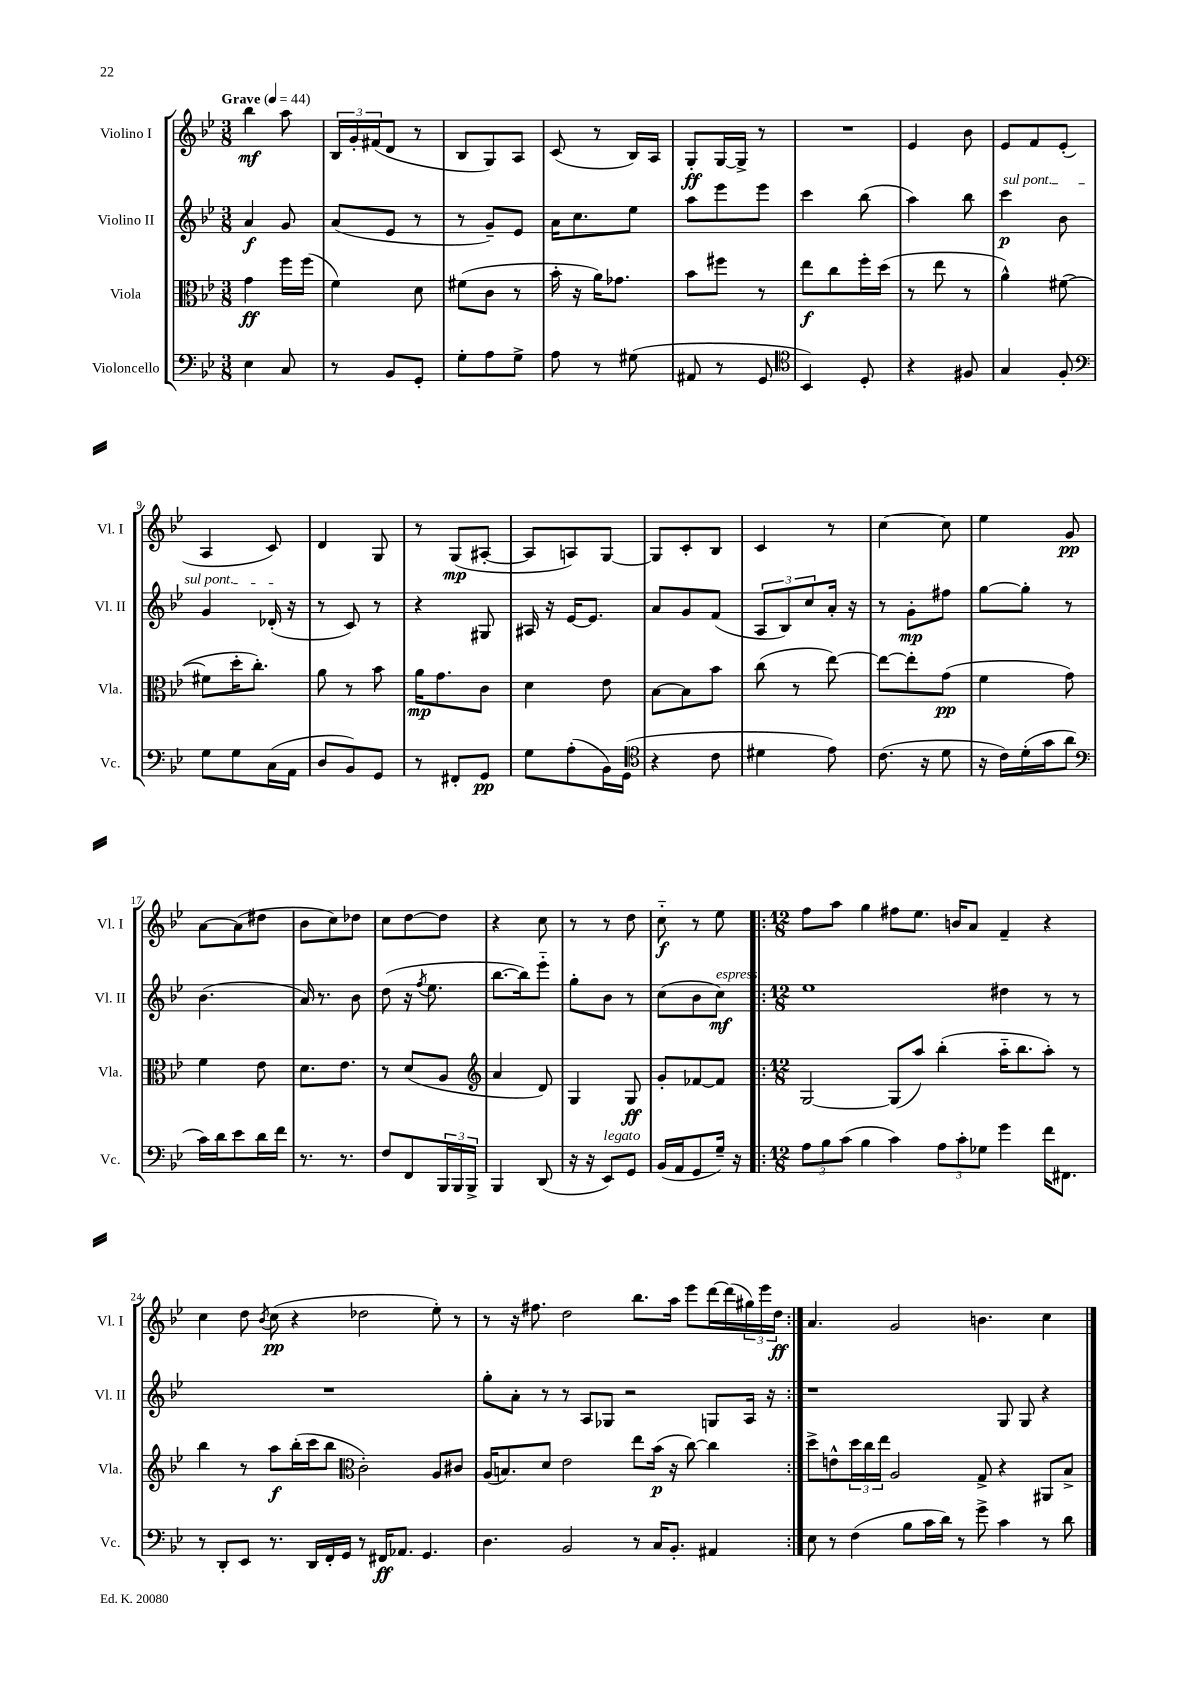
<<
\new StaffGroup <<
\new Staff = "s0" \with { instrumentName = "Violino I" shortInstrumentName = "Vl. I" } {
    \clef treble \key bes \major \numericTimeSignature \time 3/8 \tempo "Grave" 4 = 44
    bes''4\mf a''8 |
    \tuplet 3/2 { bes16 g'16-. fis'16( } d'8 r8 |
    bes8 g8) a8 |
    c'8( r8 bes16) a16 |
    g8-.\ff g16~ g16-> r8 |
    R4. |
    ees'4 bes'8 |
    ees'8 f'8 ees'8-.( |
    a4 c'8) |
    d'4 g8 |
    r8 g8\mp( ais8~-. |
    ais8 a8) g8~ |
    g8 c'8-. bes8 |
    c'4 r8 |
    c''4~ c''8 |
    ees''4 g'8\pp |
    a'8~ a'8( dis''8 |
    bes'8 c''8) des''8 |
    c''8 d''8~ d''8 |
    r4 c''8 |
    r8 r8 d''8 |
    c''8-_\f r8 ees''8 |
    \repeat volta 2 { \numericTimeSignature \time 12/8 f''8 a''8 g''4 fis''8 ees''8. b'16 a'8 f'4-- r4 |
    c''4 d''8 \acciaccatura { bes'8 } c''8\pp( r4 des''2 ees''8-.) r8 |
    r8 r16 fis''8. d''2 bes''8. a''16 ees'''8 d'''16~ d'''16( \tuplet 3/2 { gis''16) ees'''16 d''16\ff } | }
    a'4. g'2 b'4. c''4 \bar "|." |
}
\new Staff = "s1" \with { instrumentName = "Violino II" shortInstrumentName = "Vl. II" } {
    \clef treble \key bes \major \numericTimeSignature \time 3/8
    a'4\f g'8 |
    a'8( ees'8 r8 |
    r8 g'8--) ees'8 |
    a'16 c''8. ees''8 |
    a''8 ees'''8 ees'''8 |
    c'''4 bes''8( |
    a''4) bes''8 |
    \once \override TextSpanner.bound-details.left.text = \markup { \italic "sul pont." } c'''4\p\startTextSpan bes'8 |
    g'4 des'16-.\stopTextSpan( r16 |
    r8 c'8) r8 |
    r4 gis8 |
    ais16 r16 ees'16~ ees'8. |
    a'8 g'8 f'8( |
    \tuplet 3/2 { a8 bes8) c''8 } a'16-. r16 |
    r8 g'8-.\mp fis''8 |
    g''8~ g''8-. r8 |
    bes'4.( |
    a'16) r8. bes'8 |
    d''8( r16 \acciaccatura { f''8 } ees''8. |
    bes''8.~ bes''16) ees'''8-_ |
    g''8-. bes'8 r8 |
    c''8( bes'8 c''8\mf^\markup { \italic "espress." }) |
    \repeat volta 2 { \numericTimeSignature \time 12/8 ees''1 dis''4 r8 r8 |
    R1. |
    g''8-. a'8-. r8 r8 a8 ges8 r2 g8 a16 r16 | }
    r1 g8 g8 r4 \bar "|." |
}
\new Staff = "s2" \with { instrumentName = "Viola" shortInstrumentName = "Vla." } {
    \clef alto \key bes \major \numericTimeSignature \time 3/8
    g'4\ff f''16 f''16( |
    f'4) d'8 |
    fis'8( c'8 r8 |
    bes'16-. r16 a'16) ges'8. |
    bes'8 fis''8 r8 |
    ees''8\f c''8 f''16-. d''16( |
    r8 ees''8 r8 |
    a'4-^) fis'8~( |
    fis'8 d''16-. c''8.-.) |
    a'8 r8 bes'8 |
    a'16\mp g'8. c'8 |
    d'4 ees'8 |
    bes8~ bes8 bes'8 |
    c''8( r8 ees''8~) |
    ees''8~ ees''8-. g'8\pp( |
    f'4 g'8) |
    f'4 ees'8 |
    d'8. ees'8. |
    r8 d'8( a8 |
    \clef treble a'4 d'8) |
    g4 g8\ff |
    g'8-. fes'8~ fes'8 |
    \repeat volta 2 { \numericTimeSignature \time 12/8 g2~ g8( a''8) bes''4-.( a''16-_ bes''8. a''8-.) r8 |
    bes''4 r8 a''8\f bes''16-.( c'''16 bes''8 \clef alto c'2-.) a8 cis'8 |
    a16( b8.) d'8 ees'2 ees''8 bes'16\p( r16 c''8~) c''4 | }
    d''8-> e'8-^ \tuplet 3/2 { d''16 c''16 ees''16 } a2 g8-> r4 ais,8 bes8-> \bar "|." |
}
\new Staff = "s3" \with { instrumentName = "Violoncello" shortInstrumentName = "Vc." } {
    \clef bass \key bes \major \numericTimeSignature \time 3/8
    ees4 c8 |
    r8 bes,8 g,8-. |
    g8-. a8 g8-> |
    a8 r8 gis8( |
    ais,8 r8 g,8 |
    \clef tenor bes,4) d8-. |
    r4 fis8 |
    g4 f8-. |
    \clef bass g8 g8 c16( a,16 |
    d8 bes,8) g,8 |
    r8 fis,8-. g,8\pp |
    g8 a8-.( bes,16) g,16( |
    \clef tenor r4 c'8 |
    dis'4 ees'8) |
    c'8.( r16 d'8 |
    r16 c'16) d'16-.( g'16 a'8 |
    \clef bass c'16) d'16 ees'8 d'16 f'16 |
    r8. r8. |
    f8 f,8 \tuplet 3/2 { bes,,16 bes,,16 bes,,16-> } |
    bes,,4 d,8( |
    r16 r16 ees,8^\markup { \italic "legato" }) g,8 |
    bes,16( a,16 g,8 g16--) r16 |
    \repeat volta 2 { \numericTimeSignature \time 12/8 \tuplet 3/2 { a8 bes8 c'8( } bes4 c'4) \tuplet 3/2 { a8 c'8-. ges8 } g'4 f'16 fis,8. |
    r8 d,8-. ees,8 r8. d,16 f,16-. g,16 r8 fis,16\ff aes,8. g,4. |
    d4. bes,2 r8 c16 bes,8.-. ais,4 | }
    ees8 r8 f4( bes8 c'16 d'16) r8 g'8-> c'4 r8 d'8 \bar "|." |
}
>>
>>
